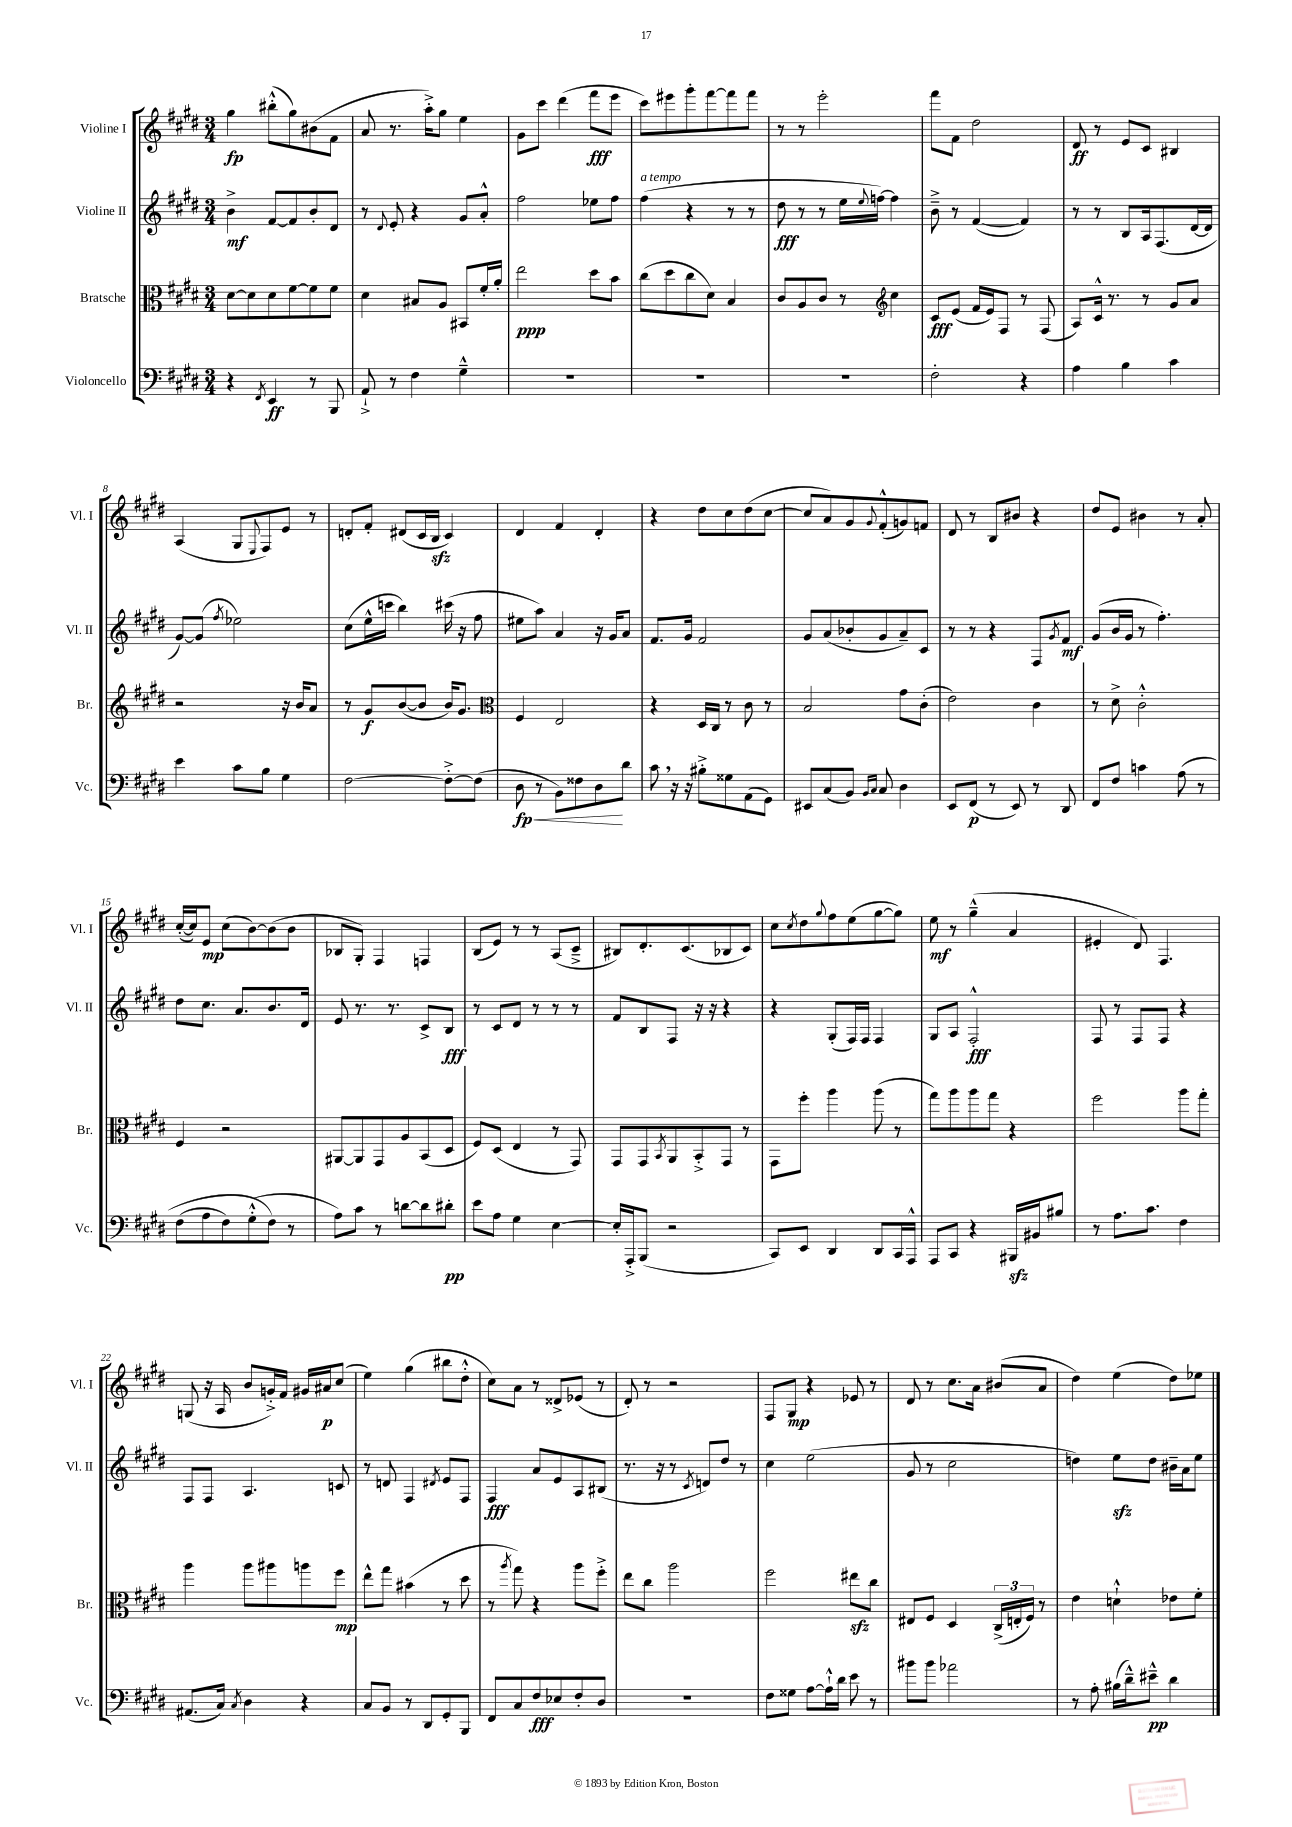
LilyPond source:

<<
\new StaffGroup <<
\new Staff = "s0" \with { instrumentName = "Violine I" shortInstrumentName = "Vl. I" } {
    \clef treble \key e \major \numericTimeSignature \time 3/4
    gis''4\fp bis''8-.-^( gis''8) bis'8( fis'8 |
    a'8 r8. a''16-.->) gis''8 e''4 |
    gis'8 cis'''8 dis'''4( fis'''8\fff e'''8 |
    cis'''8) eis'''8 gis'''8-. fis'''8~ fis'''8 fis'''8 |
    r8 r8 e'''2-. |
    fis'''8 fis'8 dis''2 |
    dis'8\ff r8 e'8 cis'8 bis4 |
    a4( gis8 \appoggiatura { e8 } fis8) e'8 r8 |
    d'8-. fis'8-. dis'8( cis'16 b16\sfz cis'4) |
    dis'4 fis'4 dis'4-. |
    r4 dis''8 cis''8 dis''8( cis''8~ |
    cis''8 a'8) gis'8 \appoggiatura { gis'8 } fis'8-.-^( g'8) f'8 |
    dis'8 r8 b8 bis'8 r4 |
    dis''8 e'8 bis'4 r8 a'8-. |
    cis''16~-.( cis''16) e'8\mp cis''8( b'8~) b'8( b'8 |
    bes8 gis8-.) fis4 f4 |
    b8( e'8) r8 r8 a8( cis'8---> |
    bis8) dis'8.-. cis'8.( bes8 cis'8) |
    cis''8 \acciaccatura { cis''8 } dis''8 \appoggiatura { gis''8 } fis''8 e''8( gis''8~ gis''8) |
    e''8\mf r8 gis''4---^( a'4 |
    eis'4-. dis'8) fis4. |
    g8( r16 a16 b'8 g'16-.->) fis'16 gis'16 ais'16\p cis''8( |
    e''4) gis''4( bis''8 dis''8-.-^ |
    cis''8) a'8 r8 disis'8-> ees'8( r8 |
    dis'8-.) r8 r2 |
    fis8 gis8\mp r4 ees'8 r8 |
    dis'8 r8 cis''8. a'16 bis'8( a'8 |
    dis''4) e''4( dis''8) ees''8 \bar "|." |
}
\new Staff = "s1" \with { instrumentName = "Violine II" shortInstrumentName = "Vl. II" } {
    \clef treble \key e \major \numericTimeSignature \time 3/4
    b'4->\mf fis'8~ fis'8 b'8-. dis'8 |
    r8 \appoggiatura { dis'8 } e'8-. r4 gis'8 a'8-.-^ |
    fis''2 ees''8 fis''8 |
    fis''4^\markup { \italic "a tempo" }( r4 r8 r8 |
    dis''8\fff r8 r8 e''16 \appoggiatura { e''8 } f''16~) f''4 |
    b'8---> r8 fis'4~( fis'4) |
    r8 r8 b8 a16 fis8.( dis'16~ dis'16 |
    gis'8~) gis'8( \acciaccatura { fis''8 } ees''2) |
    cis''8( e''16-^ c'''16 b''4) cis'''16( r16 fis''8 |
    eis''8 a''8) a'4 r16 gis'16 a'8 |
    fis'8. gis'16 fis'2 |
    gis'8 a'8( bes'8-. gis'8 a'8--) cis'8 |
    r8 r8 r4 fis8 \acciaccatura { gis'8 } fis'8\mf |
    gis'8( b'16 gis'16 r8 fis''4.-.) |
    dis''8 cis''8. a'8. b'8. dis'16 |
    e'8 r8. r8. cis'8-> b8\fff |
    r8 cis'8 dis'8 r8 r8 r8 |
    fis'8 b8 fis8 r16 r16 r4 |
    r4 gis8-.( fis16) fis16 fis4 |
    gis8 a8 fis2-.-^\fff |
    fis8 r8 fis8 fis8 r4 |
    fis8 fis8 a4. c'8 |
    r8 d'8 fis4 \acciaccatura { dis'8 } e'8 fis8 |
    fis4\fff a'8 e'8 a8 bis8( |
    r8. r16 r8 \acciaccatura { cis'8 } d'8) dis''8 r8 |
    cis''4 e''2( |
    gis'8 r8 cis''2 |
    d''4) e''8\sfz d''8 bis'16-- a'16 e''8 \bar "|." |
}
\new Staff = "s2" \with { instrumentName = "Bratsche" shortInstrumentName = "Br." } {
    \clef alto \key e \major \numericTimeSignature \time 3/4
    dis'8~ dis'8 dis'8 fis'8~ fis'8 fis'8 |
    dis'4 bis8 a8 bis,8 fis'16-. a'16-. |
    e''2\ppp dis''8 b'8 |
    cis''8( dis''8 cis''8 dis'8) b4 |
    cis'8 a8 cis'8 r8 \clef treble cis''4 |
    cis'8\fff e'8( fis'16 e'16) fis8 r8 fis8( |
    a8) cis'16-^ r8. r8 gis'8 a'8 |
    r2 r16 b'16 a'8 |
    r8 gis'8\f b'8~( b'8 b'16) gis'8. |
    \clef alto fis4 e2 |
    r4 dis16 cis16 r8 cis'8 r8 |
    b2 gis'8 cis'8-.( |
    e'2) cis'4 |
    r8 dis'8-> cis'2-.-^ |
    fis4 r2 |
    ais,8~ ais,8 gis,8 a8 b,8( dis8 |
    fis8) dis8( e4 r8 gis,8) |
    gis,8 gis,8 \acciaccatura { b,8 } a,8 b,8-.-> gis,8 r8 |
    gis,8 fis''8-. a''4 a''8( r8 |
    gis''8) a''8 a''8 gis''8 r4 |
    fis''2 a''8 gis''8-. |
    a''4 a''8 ais''8 a''8 fis''8\mp |
    e''8-^ gis''8 bis'4( r8 dis''8 |
    r8 \acciaccatura { a''8 } gis''8) r4 a''8 fis''8-.-> |
    e''8 cis''8 a''2 |
    fis''2 eis''8\sfz cis''8 |
    eis8 fis8 dis4 \tuplet 3/2 { cis16->( e16-. fis16) } r8 |
    e'4 d'4-!-^ ees'8 fis'8-. \bar "|." |
}
\new Staff = "s3" \with { instrumentName = "Violoncello" shortInstrumentName = "Vc." } {
    \clef bass \key e \major \numericTimeSignature \time 3/4
    r4 \acciaccatura { fis,8 } e,4\ff r8 b,,8 |
    a,8-!-> r8 fis4 gis4---^ |
    R2. |
    R2. |
    R2. |
    fis2-. r4 |
    a4 b4 cis'4 |
    e'4 cis'8 b8 gis4 |
    fis2~ fis8~-.-> fis8( |
    dis8\fp\< r8 b,8) fisis8 dis8\! dis'8 |
    cis'8 \breathe r16 r16 bis8-.-> gisis8 a,8( gis,8) |
    eis,8 cis8( b,8) \grace { b,16 cis16 } cis8 dis4 |
    e,8 fis,8\p( r8 e,8) r8 dis,8 |
    fis,8 fis8 c'4 a8\( r8 |
    fis8( a8 fis8) gis8-.-^( fis8\) r8 |
    a8) cis'8 r8 d'8~ d'8 dis'8-.\pp |
    e'8 a8 gis4 e4~ |
    e16-. a,,16-.-> b,,8( r2 |
    cis,8) e,8 dis,4 dis,8 cis,16 a,,16-^ |
    a,,8 cis,8 r4 bis,,16\sfz bis,16 bis8 |
    r8 a8. cis'8. fis4 |
    ais,8.( cis16) \acciaccatura { cis8 } dis4 r4 |
    cis8 b,8 r8 dis,8 gis,8-. b,,8 |
    fis,8 cis8 fis8\fff ees8 fis8-. dis8 |
    R2. |
    fis8 gisis8 a8~ a16-!-^ dis'16 e'8 r8 |
    bis'8 bis'8 aes'2 |
    r8 a8-. bis16( dis'16---^) eis'8---^\pp dis'4 \bar "|." |
}
>>
>>
